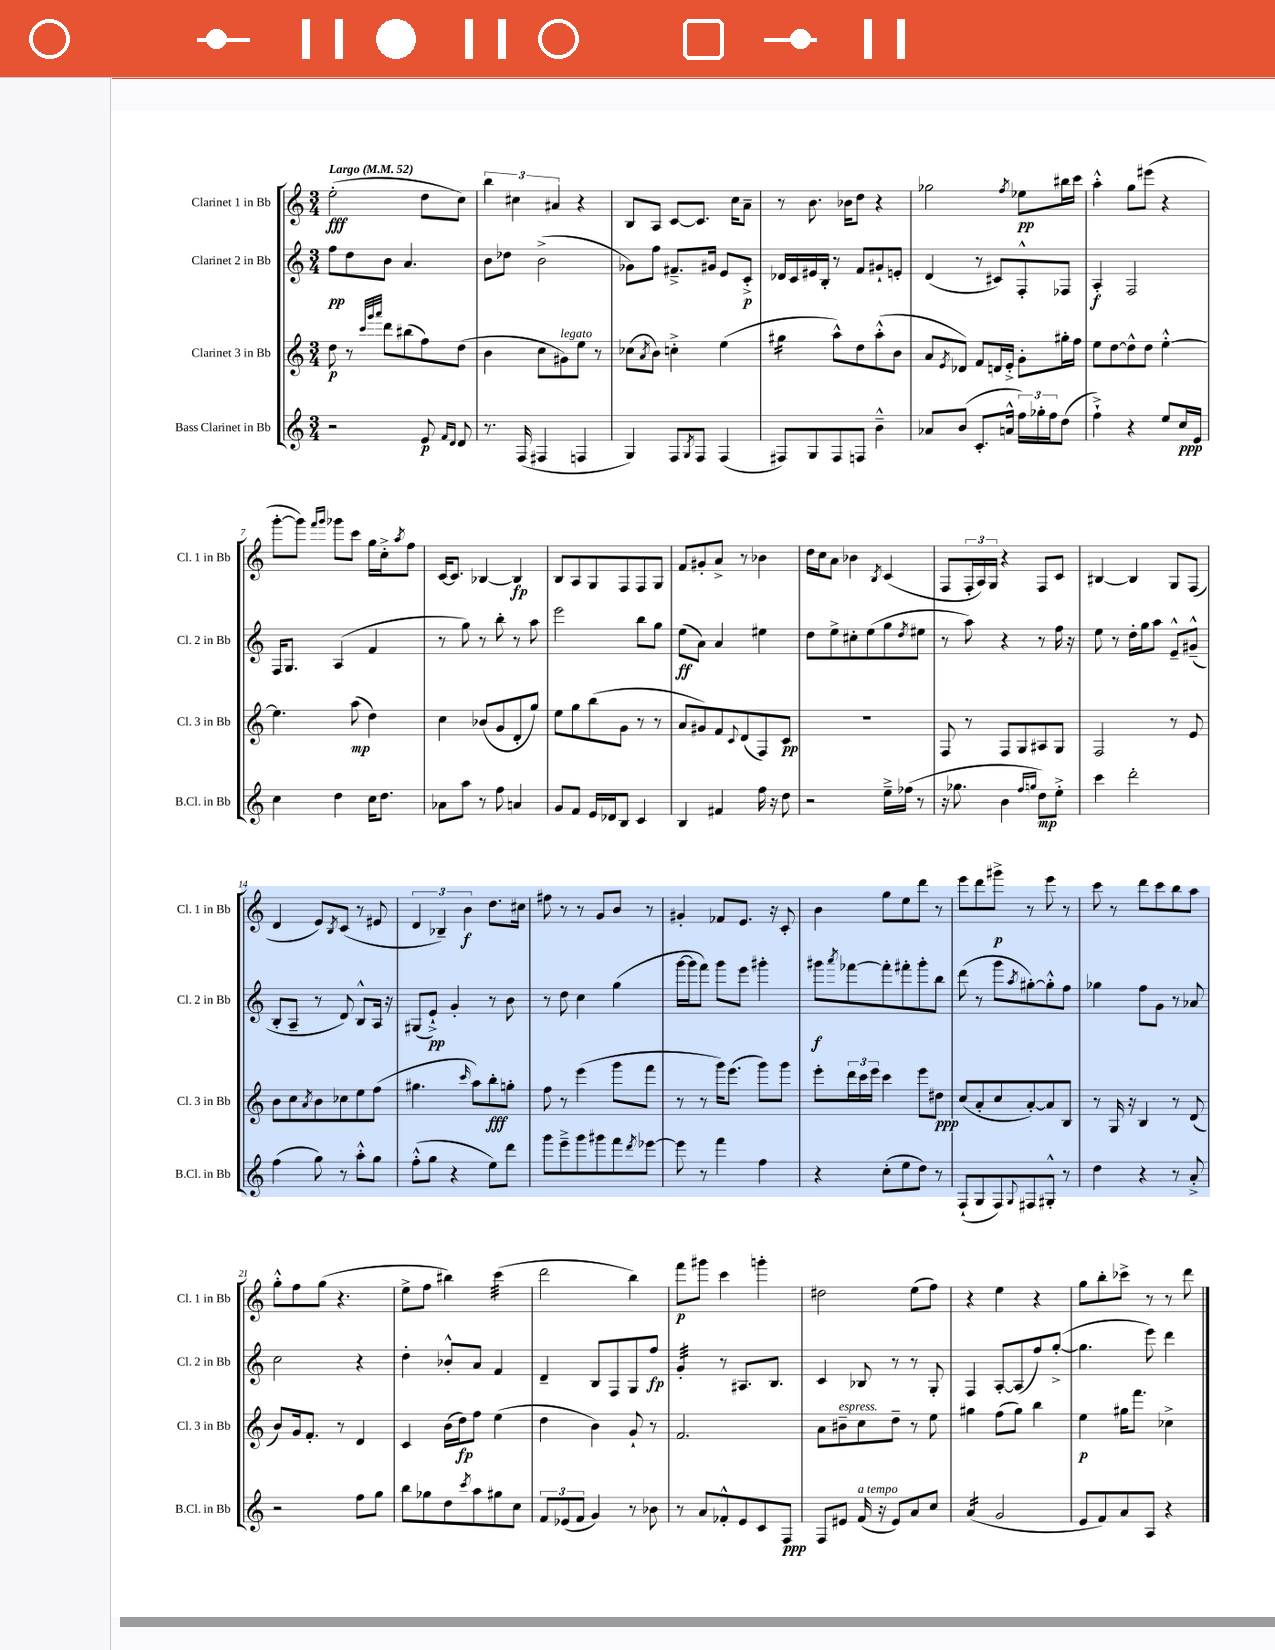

**kern	**kern	**kern	**kern
*staff4	*staff3	*staff2	*staff1
*clefG2	*clefG2	*clefG2	*clefG2
*k[]	*k[]	*k[]	*k[]
*M3/4	*M3/4	*M3/4	*M3/4
*MM52	*MM52	*MM52	*MM52
2r	8dd\	8ff\L	(2ee'\
.	8r	8dd\	.
.	32qqccc/LLL	.	.
.	32qqggg/	.	.
.	32qqaaa/JJJ	.	.
.	8ddd\L	8b\J	.
.	(8bb#\	4.a/	.
8e/	8ff\)	.	8dd\L
16qqf/LL	.	.	.
16qqd/JJ	.	.	.
8d/	(8dd\J	.	8cc\J)
=	=	=	=
8.r	4b\	8b\L	6bb\
.	.	8dd-\J	.
.	.	.	6cc#\
(16F/	.	.	.
4F#/	8cc\L	(2b^\	.
.	.	.	6a#/
.	8g#\)	.	.
4F/	8ee\J	.	4r
.	8r	.	.
=	=	=	=
4G/)	(8cc-\L	8g-\L)	8B/L
.	8qa/	.	.
.	8b\J)	8ff\J	8A/J
8F/L	4cc'^\	8.f#~^/L	[8c/L
8qG/	.	.	.
8F/J	.	.	8.c/]J
.	.	16g#/Jk	.
(4F/	(4ee\	8e/L	.
.	.	.	16cc\LK
.	.	8c'^/J	8a~\J
=	=	=	=
8F#/L)	4gg#\	16d-/LL	8r
.	.	16c/	.
8G/	.	16e#/	8.b\
.	.	16B'/JJ	.
8F#/	8aa^^\L)	8r	.
.	.	.	16b-\LK
8F/J	8dd\	8f/L	8dd\J
4b~^^\	(8aa'^^\	8g#`/	4r
.	8b\J	8e'/J	.
=	=	=	=
8a-/L	8a/L	(4d/	2gg-\
.	8qe/	.	.
(8b/J	8d-/J)	.	.
8.c'/L	8f/L	8r	.
.	16d/L	8c#/L)	.
16a^^/Jk	16e'^/JJ	.	.
.	.	.	8qff/
24ff\LL)	8g'\L	8F'^^/	8ee-\L
24gg-'\	.	.	.
24ff\J	.	.	.
(8dd\J	16gg#'\L	8F-/J	16bb#\L
.	16ff\JJ	.	16ccc\JJ
=	=	=	=
4ff`^\)	8ee\L	4A'/	4aa'^^\
.	[8dd\	.	.
4r	8dd^^\]	2F/	8gg\L
.	8dd\J	.	(8eee#\J
8ee/L	[4ee'^^\	.	4r
16cc/L	.	.	.
16e/JJ	.	.	.
=	=	=	=
4cc\	4.ee\]	16F/LK	[8ggg'\L
.	.	8.G/J	.
.	.	.	8ggg\]J)
.	.	.	16qqfff/LL
.	.	.	16qqggg/JJ
4dd\	.	(4A/	8ggg-\L
.	(8aa\	.	8ccc\J
16cc\LK	4dd\)	4f/	16gg\LL
8.dd\J	.	.	16cc'^\J
.	.	.	8qaa/
.	.	.	8ff\J
=	=	=	=
8a-\L	4cc\	8r	[16c/LK
.	.	.	8.c/]J
8aa\J	.	8gg\)	.
8r	(8b-/L	8r	[4B-/
8ff\	8g/	8bb'\	.
4a/	8d'/	8r	4B-/]
.	8gg/J)	8aa\	.
=	=	=	=
8g/L	8ee\L	2eee\	8B/L
8f/J	8gg\	.	8A/
16e/LL	(8bb\	.	8G/
16d-/J	.	.	.
8B/J	8g\J	.	8F/
4c/	8r	8bb\L	8F/
.	8r	8gg\J	8G/J
=	=	=	=
4B/	8a/L	(8ee\L	8f/L
.	8g#/)	8a\J)	8g#'/
4f#/	8f/	4a/	8a^/J
.	8qqc/	.	.
.	(8d/	.	8r
16ff\	8F/)	4ee#\	4b-\
16r	.	.	.
8dd\	8c/J	.	.
=	=	=	=
2r	2.r	8dd\L	16dd\LL
.	.	.	16cc\J
.	.	8ee^\	8a\J
.	.	8cc#'\	4b-\
.	.	(8ee\	.
.	.	.	8qB/
16ee~^\LL	.	8gg\	(4c/
(16ff-\JJ	.	.	.
.	.	8qdd/	.
8r	.	8ee#\J	.
=	=	=	=
16r	8F/	8r	8F/L
8.gg-\	.	.	.
.	8r	8aa\)	24F'/L
.	.	.	24A/)
.	.	.	24G/JJ
4b\	8F/L	4r	4r
.	8G/	.	.
16qqff/LL	.	.	.
16qqgg/JJ	.	.	.
8dd\L)	8A#/	8r	8F/L
8ee'^\J	8G/J	16ff\	8c/J
.	.	16r	.
=	=	=	=
4ccc\	2F/	8ee\	[4B#/
.	.	8r	.
2ddd'\	.	16dd'\LL	4B#/]
.	.	16gg\J	.
.	.	8aa\J	.
.	8r	8e~^^/L	8G/L
.	8e/	(8g#~^^/J	(8F/J
=	=	=	=
(4ff\	8b\L	8B'/L	4d/
.	8cc\	8A~/J	.
.	8qa/	.	.
8gg\)	8b\	8r	8e/L)
.	.	.	8qB/
8r	8cc-\	8d/)	(8c/J
8aa'^^\L	8ee\	8B^^/L	8r
8gg\J	(8ff\J	16A/Jk	8e#/
.	.	16r	.
=	=	=	=
(8ff'^^\L	4.gg#\	(8G#/L	6d/
8gg\J	.	8e`^/J)	.
.	.	.	6B-~/)
4r	.	4g'/	.
.	.	.	6b\
.	16qqccc/	.	.
.	8aa\L)	.	.
8ee\L)	8bb'\	8r	8.dd\L
8ddd\J	8gg'\J	8b\	.
.	.	.	16cc#\Jk
=	=	=	=
8ggg\L	8ff\	8r	8ff#\
8eee~^\	8r	8dd\	8r
8ggg\	(4eee\	4cc\	8r
8ggg#\	.	.	8g/L
8fff\	8ggg\L	(4gg\	8b/J
8qddd/	.	.	.
[8eee-\J	8fff\J	.	8r
=	=	=	=
8eee-\]	8r	[16ggg\LL	4g#'/
.	.	16ggg\]J	.
8r	8r	8fff\J)	.
4fff\	16ggg\LK)	8ggg\L	8f-/L
.	(8.eee\J	.	.
.	.	8eee\J	8.e/J
4ff\	8ggg\L)	4ggg#'\	.
.	.	.	16r
.	8ggg\J	.	8c'/
=	=	=	=
4r	8eee'\L	8ggg#\L	4b\
.	.	8qaaa/	.
.	24ddd\L	[8fff-\	.
.	24ccc\	.	.
.	24eee\JJ	.	.
(8cc'\L	4ccc\	8fff-'\]	8gg\L
8ee\	.	8fff#'\	8ee\
8dd\J)	8eee\L	8ggg#'\	8ddd\J
8r	8dd#\J	8bb\J	8r
=	=	=	=
(8F`/L	(8cc/L	(8ddd\	8eee\L
8G/	8a'/	8r	8ddd\
8F/)	8cc/	8ggg\L	8ggg#^\J
8qqG/	.	8qaa/	.
8F#/	[8a'/)	[8gg#'\)	8r
8G#'^^/J	8a/]	8gg#'^^\]	8eee\
8r	8B/J	8ff\J	8r
=	=	=	=
4dd\	8r	4gg-\	8ccc\
.	16G/	.	8r
.	16r	.	.
4r	4B/	8ff\L	8ddd\L
.	.	8g\J	8ccc\
8r	8r	8r	8bb\
8a'^/	(8d/	8a-/	8aa\J
=	=	=	=
2r	8b/L)	2cc\	8gg'^^\L
.	16g/k	.	8ff\
.	8.f'/J	.	.
.	.	.	(8gg\J
.	8r	.	4.r
8ff\L	4d/	4r	.
8gg\J	.	.	.
=	=	=	=
8bb\L	4c/	4dd'\	8ee^\L
8gg-\	.	.	8ff\J
8dd\	(16b\LL	8b-'^^/L	4bb#\)
.	16dd\J)	.	.
8qccc/	.	.	.
8aa\	8ff\J	8a/J	.
8gg#\	(4ee\	4f/	(4ccc\
8cc\J	.	.	.
=	=	=	=
12f/L	4dd\	4d~/	2ddd\
(12e-/	.	.	.
12f/J	.	.	.
4g/)	4b\)	8B/L	.
.	.	8F/	.
8r	8g`/	8G/	4bb\)
8b-\	8r	8ff/J	.
=	=	=	=
8r	2.f/	4g'/	8fff\L
8a/L	.	.	8ggg#\J
8f-'^^/	.	8r	4ccc\
8e/	.	8.A#/L	.
8c/	.	.	4ggg'\
.	.	8.B/J	.
8F/J	.	.	.
=	=	=	=
8F/L	8a\L	4c/	2dd#\
8e#/J	8b#~\	.	.
(16f/	8cc\	8B-/	.
16r	.	.	.
8e#/L)	8dd~\J	8r	.
8a/	8r	8r	(8ee\L
8cc/J	8ee\	8G'/	8ff\J)
=	=	=	=
(4a/	4gg#\	4F/	4r
2g/	(8ff\L	[8A'/L	4ee\
.	8gg#\J)	(8A/]	.
.	4bb\	8ff/)	4r
.	.	([8gg'^/J	.
=	=	=	=
8e/L	4ee\	4.gg\]	8gg\L
8f/)	.	.	8bb'\
8a/	16gg#\LK	.	8ccc-^\J
.	8.fff\J	.	.
8A/J	.	8eee\)	8r
4r	4cc-^\	4ddd\	8r
.	.	.	8ddd\
==	==	==	==
*-	*-	*-	*-
